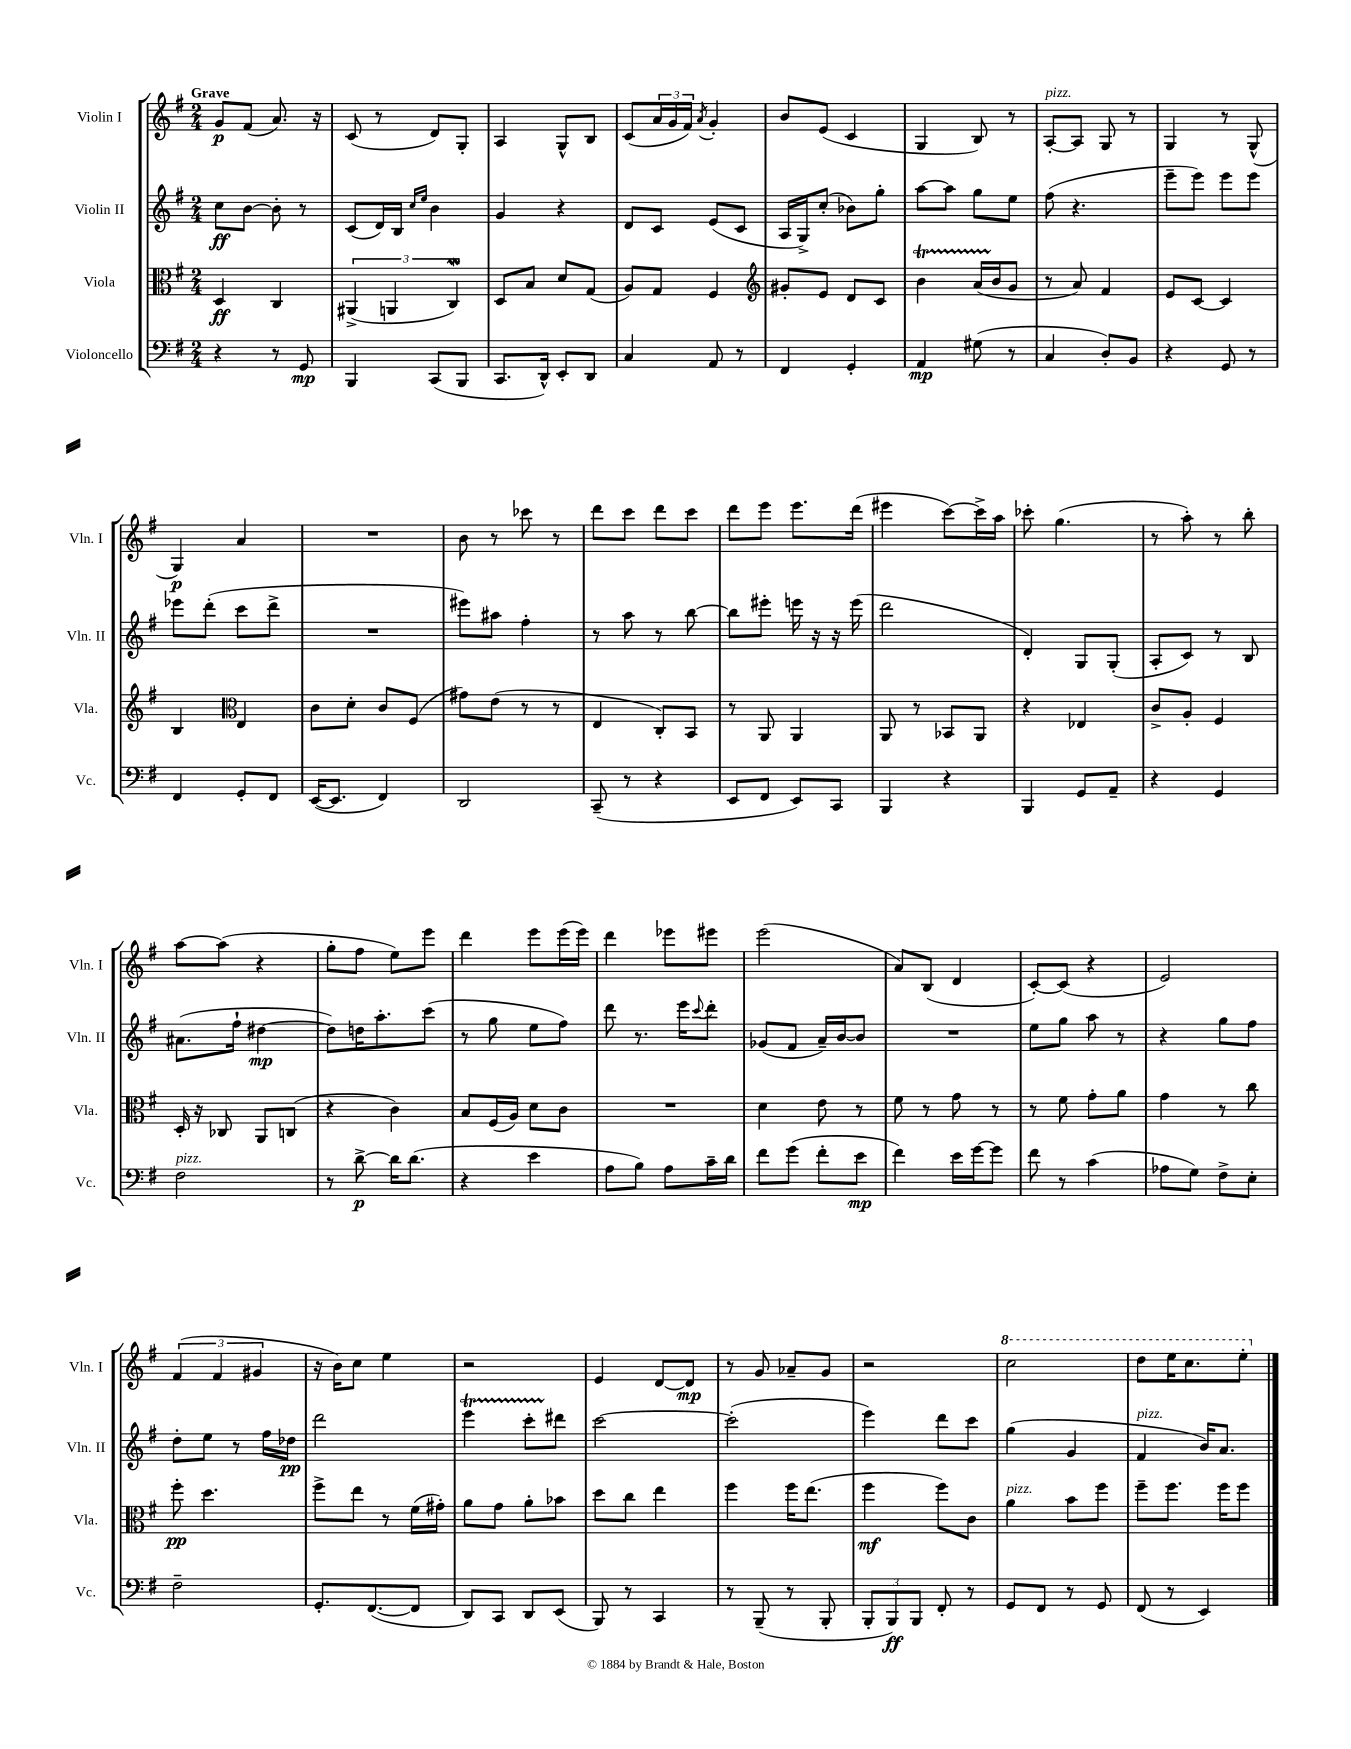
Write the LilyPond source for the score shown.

<<
\new StaffGroup <<
\new Staff = "s0" \with { instrumentName = "Violin I" shortInstrumentName = "Vln. I" } {
    \clef treble \key g \major \numericTimeSignature \time 2/4 \tempo "Grave"
    g'8\p fis'8( a'8.) r16 |
    c'8( r8 d'8) g8-. |
    a4 g8-^ b8 |
    c'8( \tuplet 3/2 { a'16 g'16 fis'16) } \acciaccatura { a'8 } g'4-. |
    b'8 e'8( c'4 |
    g4 b8) r8 |
    a8~-.^\markup { \italic "pizz." } a8 g8 r8 |
    g4 r8 g8-^( |
    g4\p) a'4 |
    R2 |
    b'8 r8 ces'''8 r8 |
    d'''8 c'''8 d'''8 c'''8 |
    d'''8 e'''8 e'''8. d'''16( |
    eis'''4 c'''8~) c'''16-> a''16 |
    ces'''8-. g''4.( |
    r8 a''8-.) r8 b''8-. |
    a''8~ a''8( r4 |
    g''8-. fis''8 e''8) e'''8 |
    d'''4 e'''8 e'''16( e'''16) |
    d'''4 ees'''8 eis'''8 |
    e'''2( |
    a'8) b8( d'4 |
    c'8~-.) c'8( r4 |
    e'2) |
    \tuplet 3/2 { fis'4( fis'4 gis'4 } |
    r16 b'16) c''8 e''4 |
    r2 |
    e'4 d'8~ d'8\mp |
    r8 g'8 aes'8-- g'8 |
    r2 |
    \ottava #1 c'''2 |
    d'''8 e'''16 c'''8. e'''8-. \ottava #0 \bar "|." |
}
\new Staff = "s1" \with { instrumentName = "Violin II" shortInstrumentName = "Vln. II" } {
    \clef treble \key g \major \numericTimeSignature \time 2/4
    c''8\ff b'8~ b'8-. r8 |
    c'8( d'16) b16 \grace { c''16 e''16 } b'4 |
    g'4 r4 |
    d'8 c'8 e'8( c'8 |
    a16 g16->) c''8-.( bes'8) g''8-. |
    a''8~ a''8 g''8 e''8 |
    fis''8( r4. |
    e'''8-- e'''8) e'''8 e'''8 |
    ees'''8 d'''8-.( c'''8 d'''8-> |
    R2 |
    eis'''8) ais''8 fis''4-. |
    r8 a''8 r8 b''8~ |
    b''8 eis'''8-. e'''16 r16 r16 e'''16( |
    d'''2 |
    d'4-.) g8 g8-.( |
    a8-. c'8) r8 b8 |
    ais'8.( fis''16-! dis''4~\mp |
    dis''8) d''16 a''8.-. c'''8( |
    r8 g''8 e''8 fis''8) |
    d'''8 r8. e'''16 \appoggiatura { c'''8 } d'''8-. |
    ges'8( fis'8 a'16--) b'16~ b'8 |
    R2 |
    e''8 g''8 a''8 r8 |
    r4 g''8 fis''8 |
    d''8-. e''8 r8 fis''16 des''16\pp |
    d'''2 |
    e'''4\startTrillSpan c'''8-. dis'''8\stopTrillSpan |
    c'''2~ |
    c'''2-.( |
    e'''4) d'''8 c'''8 |
    g''4( g'4 |
    fis'4^\markup { \italic "pizz." } b'16) a'8. \bar "|." |
}
\new Staff = "s2" \with { instrumentName = "Viola" shortInstrumentName = "Vla." } {
    \clef alto \key g \major \numericTimeSignature \time 2/4
    d4\ff c4 |
    \tuplet 3/2 { ais,4->( a,4 c4\mordent) } |
    d8 b8 d'8 g8( |
    a8) g8 fis4 |
    \clef treble gis'8-. e'8 d'8 c'8 |
    b'4\startTrillSpan a'16( b'16\stopTrillSpan g'8 |
    r8 a'8) fis'4 |
    e'8 c'8~ c'4 |
    b4 \clef alto e4 |
    c'8 d'8-. c'8 fis8( |
    gis'8) e'8( r8 r8 |
    e4 c8-.) b,8 |
    r8 a,8 a,4 |
    a,8 r8 bes,8 a,8 |
    r4 ees4 |
    c'8-> a8-. fis4 |
    d16-. r16 ces8 a,8 c8( |
    r4 c'4) |
    b8 fis16( a16) d'8 c'8 |
    R2 |
    d'4 e'8 r8 |
    fis'8 r8 g'8 r8 |
    r8 fis'8 g'8-. a'8 |
    g'4 r8 c''8 |
    fis''8-.\pp d''4. |
    fis''8-> e''8 r8 fis'16( gis'16-.) |
    a'8 g'8 a'8-. bes'8 |
    d''8 c''8 e''4 |
    fis''4 fis''16 e''8.( |
    fis''4\mf fis''8) c'8 |
    a'4^\markup { \italic "pizz." } b'8 fis''8 |
    fis''8-- fis''8. fis''16 fis''8 \bar "|." |
}
\new Staff = "s3" \with { instrumentName = "Violoncello" shortInstrumentName = "Vc." } {
    \clef bass \key g \major \numericTimeSignature \time 2/4
    r4 r8 g,8\mp |
    b,,4 c,8( b,,8 |
    c,8. d,16-^) e,8-. d,8 |
    c4 a,8 r8 |
    fis,4 g,4-. |
    a,4\mp gis8( r8 |
    c4 d8-.) b,8 |
    r4 g,8 r8 |
    fis,4 g,8-. fis,8 |
    e,16~( e,8. fis,4) |
    d,2 |
    c,8--( r8 r4 |
    e,8 fis,8 e,8) c,8 |
    b,,4 r4 |
    b,,4 g,8 a,8-- |
    r4 g,4 |
    fis2^\markup { \italic "pizz." } |
    r8 d'8~->\p d'16 d'8.( |
    r4 e'4 |
    a8 b8) a8 c'16-- d'16 |
    fis'8 g'8( fis'8-. e'8\mp |
    fis'4) e'16 g'16~ g'8 |
    fis'8 r8 c'4( |
    aes8 g8) fis8-> e8-. |
    fis2-- |
    g,8.-. fis,8.~( fis,8 |
    d,8) c,8 d,8 e,8( |
    b,,8) r8 c,4 |
    r8 b,,8--( r8 b,,8-. |
    \tuplet 3/2 { b,,8-. b,,8\ff) b,,8 } fis,8-. r8 |
    g,8 fis,8 r8 g,8 |
    fis,8( r8 e,4) \bar "|." |
}
>>
>>
\layout { \context { \Score \remove "Bar_number_engraver" } }
